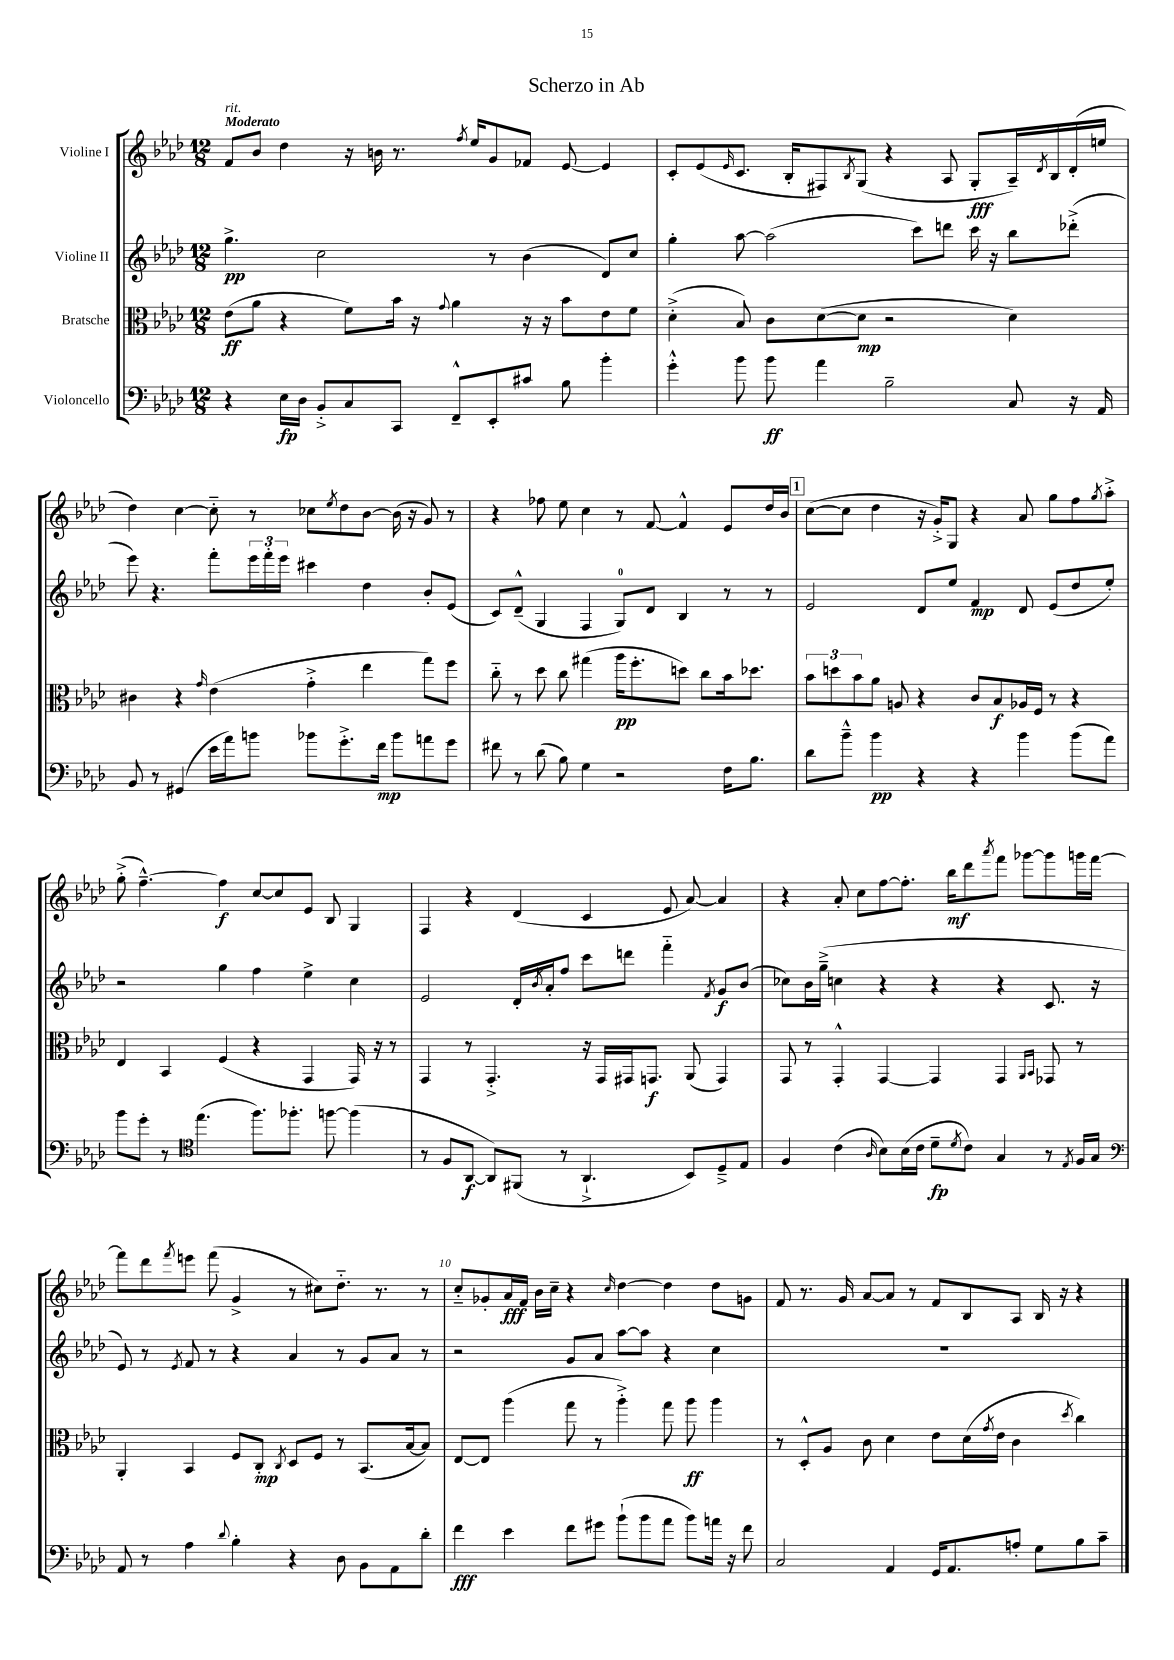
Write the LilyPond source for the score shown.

\header { title = "Scherzo in Ab" }
<<
\new StaffGroup <<
\new Staff = "s0" \with { instrumentName = "Violine I" } {
    \clef treble \key aes \major \numericTimeSignature \time 12/8 \tempo "Moderato"
    f'8^\markup { \italic "rit." } bes'8 des''4 r16 b'16 r8. \acciaccatura { f''8 } ees''16 g'8 fes'8 ees'8~ ees'4 |
    c'8-. ees'8( \grace { ees'16 } c'8. bes16-. fis8) \acciaccatura { bes8 } g8( r4 aes8 g8-.\fff aes16--) \acciaccatura { des'8 } bes16 des'16-.( e''16 |
    des''4) c''4~ c''8-_ r8 ces''8 \acciaccatura { ees''8 } des''8 bes'8~ bes'16( r16 g'8) r8 |
    r4 fes''8 ees''8 c''4 r8 f'8~ f'4-^ ees'8 des''16 bes'16 |
    \mark \markup { \box "1" } c''8~( c''8 des''4 r16 g'16-.->) g8 r4 aes'8 g''8 f''8 \acciaccatura { g''8 } aes''8-.-> |
    g''8-.->( f''4.~---^) f''4\f c''8~ c''8 ees'8 bes8 g4 |
    f4 r4 des'4( c'4 ees'8 aes'8~) aes'4 |
    r4 aes'8-. c''8 f''8~ f''8.-. bes''16\mf des'''8 \acciaccatura { aes'''8 } f'''8 ges'''8~ ges'''8 g'''16 f'''16~ |
    f'''8 des'''8 \acciaccatura { f'''8 } e'''8 f'''8( g'4-> r8 cis''8) des''8.-_ r8. r8 |
    c''8-_ ges'8-. aes'16\fff f'16 bes'16 c''16-- r4 \grace { c''16 } des''4~ des''4 des''8 g'8 |
    f'8 r8. g'16 aes'8~ aes'8 r8 f'8 bes8 aes8 bes16 r16 r4 \bar "|." |
}
\new Staff = "s1" \with { instrumentName = "Violine II" } {
    \clef treble \key aes \major \numericTimeSignature \time 12/8
    g''4.->\pp c''2 r8 bes'4( des'8) c''8 |
    g''4-. aes''8~ aes''2( c'''8) d'''8 c'''16 r16 bes''8 des'''8-.->( |
    ees'''8) r4. f'''8-. \tuplet 3/2 { ees'''16 f'''16-. ees'''16 } cis'''4 des''4 bes'8-. ees'8( |
    c'8) des'8---^( g4 f4 g8-0) des'8 bes4 r8 r8 |
    \mark \markup { \box "1" } ees'2 des'8 ees''8 f'4\mp des'8 ees'8( des''8 ees''8-.) |
    r2 g''4 f''4 ees''4-> c''4 |
    ees'2 des'16-. \acciaccatura { bes'8 } aes'16-. f''8 c'''8 d'''8 f'''4-_ \acciaccatura { f'8 } g'8\f bes'8( |
    ces''8) bes'16 g''16--->( c''4 r4 r4 r4 c'8. r16 |
    ees'8) r8 \acciaccatura { ees'8 } f'8 r8 r4 aes'4 r8 g'8 aes'8 r8 |
    r2 g'8 aes'8 aes''8~ aes''8 r4 c''4 |
    R1. \bar "|." |
}
\new Staff = "s2" \with { instrumentName = "Bratsche" } {
    \clef alto \key aes \major \numericTimeSignature \time 12/8
    ees'8\ff( aes'8 r4 f'8) bes'16 r16 \appoggiatura { g'8 } aes'4 r16 r16 bes'8 ees'8 f'8 |
    des'4-.->( bes8) c'8 des'8~( des'8\mp r2 des'4) |
    cis'4 r4 \grace { g'16 } ees'4( g'4-.-> ees''4 g''8) f''8 |
    c''8-_ r8 des''8 c''8 gis''4( aes''16\pp f''8.-. d''8) c''8 bes'16 des''8. |
    \mark \markup { \box "1" } \tuplet 3/2 { bes'8 d''8 bes'8 } aes'8 a8 r4 c'8 bes8\f aes16 f16 r8 r4 |
    ees4 bes,4 f4( r4 g,4 g,16) r16 r8 |
    g,4 r8 g,4.-.-> r16 g,16 gis,16 g,8.\f aes,8( g,4) |
    g,8 r8 g,4-.-^ g,4~ g,4 g,4 \grace { aes,16 bes,16 } ges,8 r8 |
    aes,4-. bes,4 f8 c8-.\mp \acciaccatura { c8 } des8 f8 r8 bes,8.( bes16~ bes8) |
    ees8~ ees8 aes''4( g''8 r8 aes''4-.->) g''8 aes''8\ff aes''4 |
    r8 des8-.-^ aes8 c'8 des'4 ees'8 des'16( \acciaccatura { g'8 } ees'16 c'4 \acciaccatura { des''8 } c''4) \bar "|." |
}
\new Staff = "s3" \with { instrumentName = "Violoncello" } {
    \clef bass \key aes \major \numericTimeSignature \time 12/8
    r4 ees16\fp des16 bes,8-.-> c8 c,8 f,8---^ ees,8-. cis'8 bes8 bes'4-. |
    g'4-.-^ bes'8 bes'8\ff aes'4 bes2-- c8 r16 aes,16 |
    bes,8 r8 gis,4( ees'16 aes'16) b'8 bes'8 g'8.-.-> f'16\mp bes'8 a'8 g'8 |
    fis'8 r8 des'8( bes8) g4 r2 f16 bes8. |
    \mark \markup { \box "1" } des'8 bes'8---^ bes'4\pp r4 r4 bes'4 bes'8( aes'8) |
    bes'8 g'8-. r8 \clef tenor ees''4.( f''8.) fes''8.-. f''8~ f''4( |
    r8 f8 aes,8~\f aes,8) fis,8( r8 aes,4.-!-> bes,8) des8---> ees8 |
    f4 c'4( \grace { aes16 } bes8) bes16( c'16 des'8--\fp \acciaccatura { des'8 } c'8) g4 r8 \acciaccatura { ees8 } f16 g16 |
    \clef bass aes,8 r8 aes4 \appoggiatura { des'8 } bes4-. r4 des8 bes,8 aes,8 des'8-. |
    f'4\fff ees'4 f'8 gis'8 bes'8-!( bes'8 aes'8 bes'8) a'16 r16 f'8 |
    c2 aes,4 g,16 aes,8. a8-. g8 bes8 c'8-- \bar "|." |
}
>>
>>
\layout { \context { \Score \override BarNumber.break-visibility = ##(#f #t #t) barNumberVisibility = #(every-nth-bar-number-visible 5) } }
